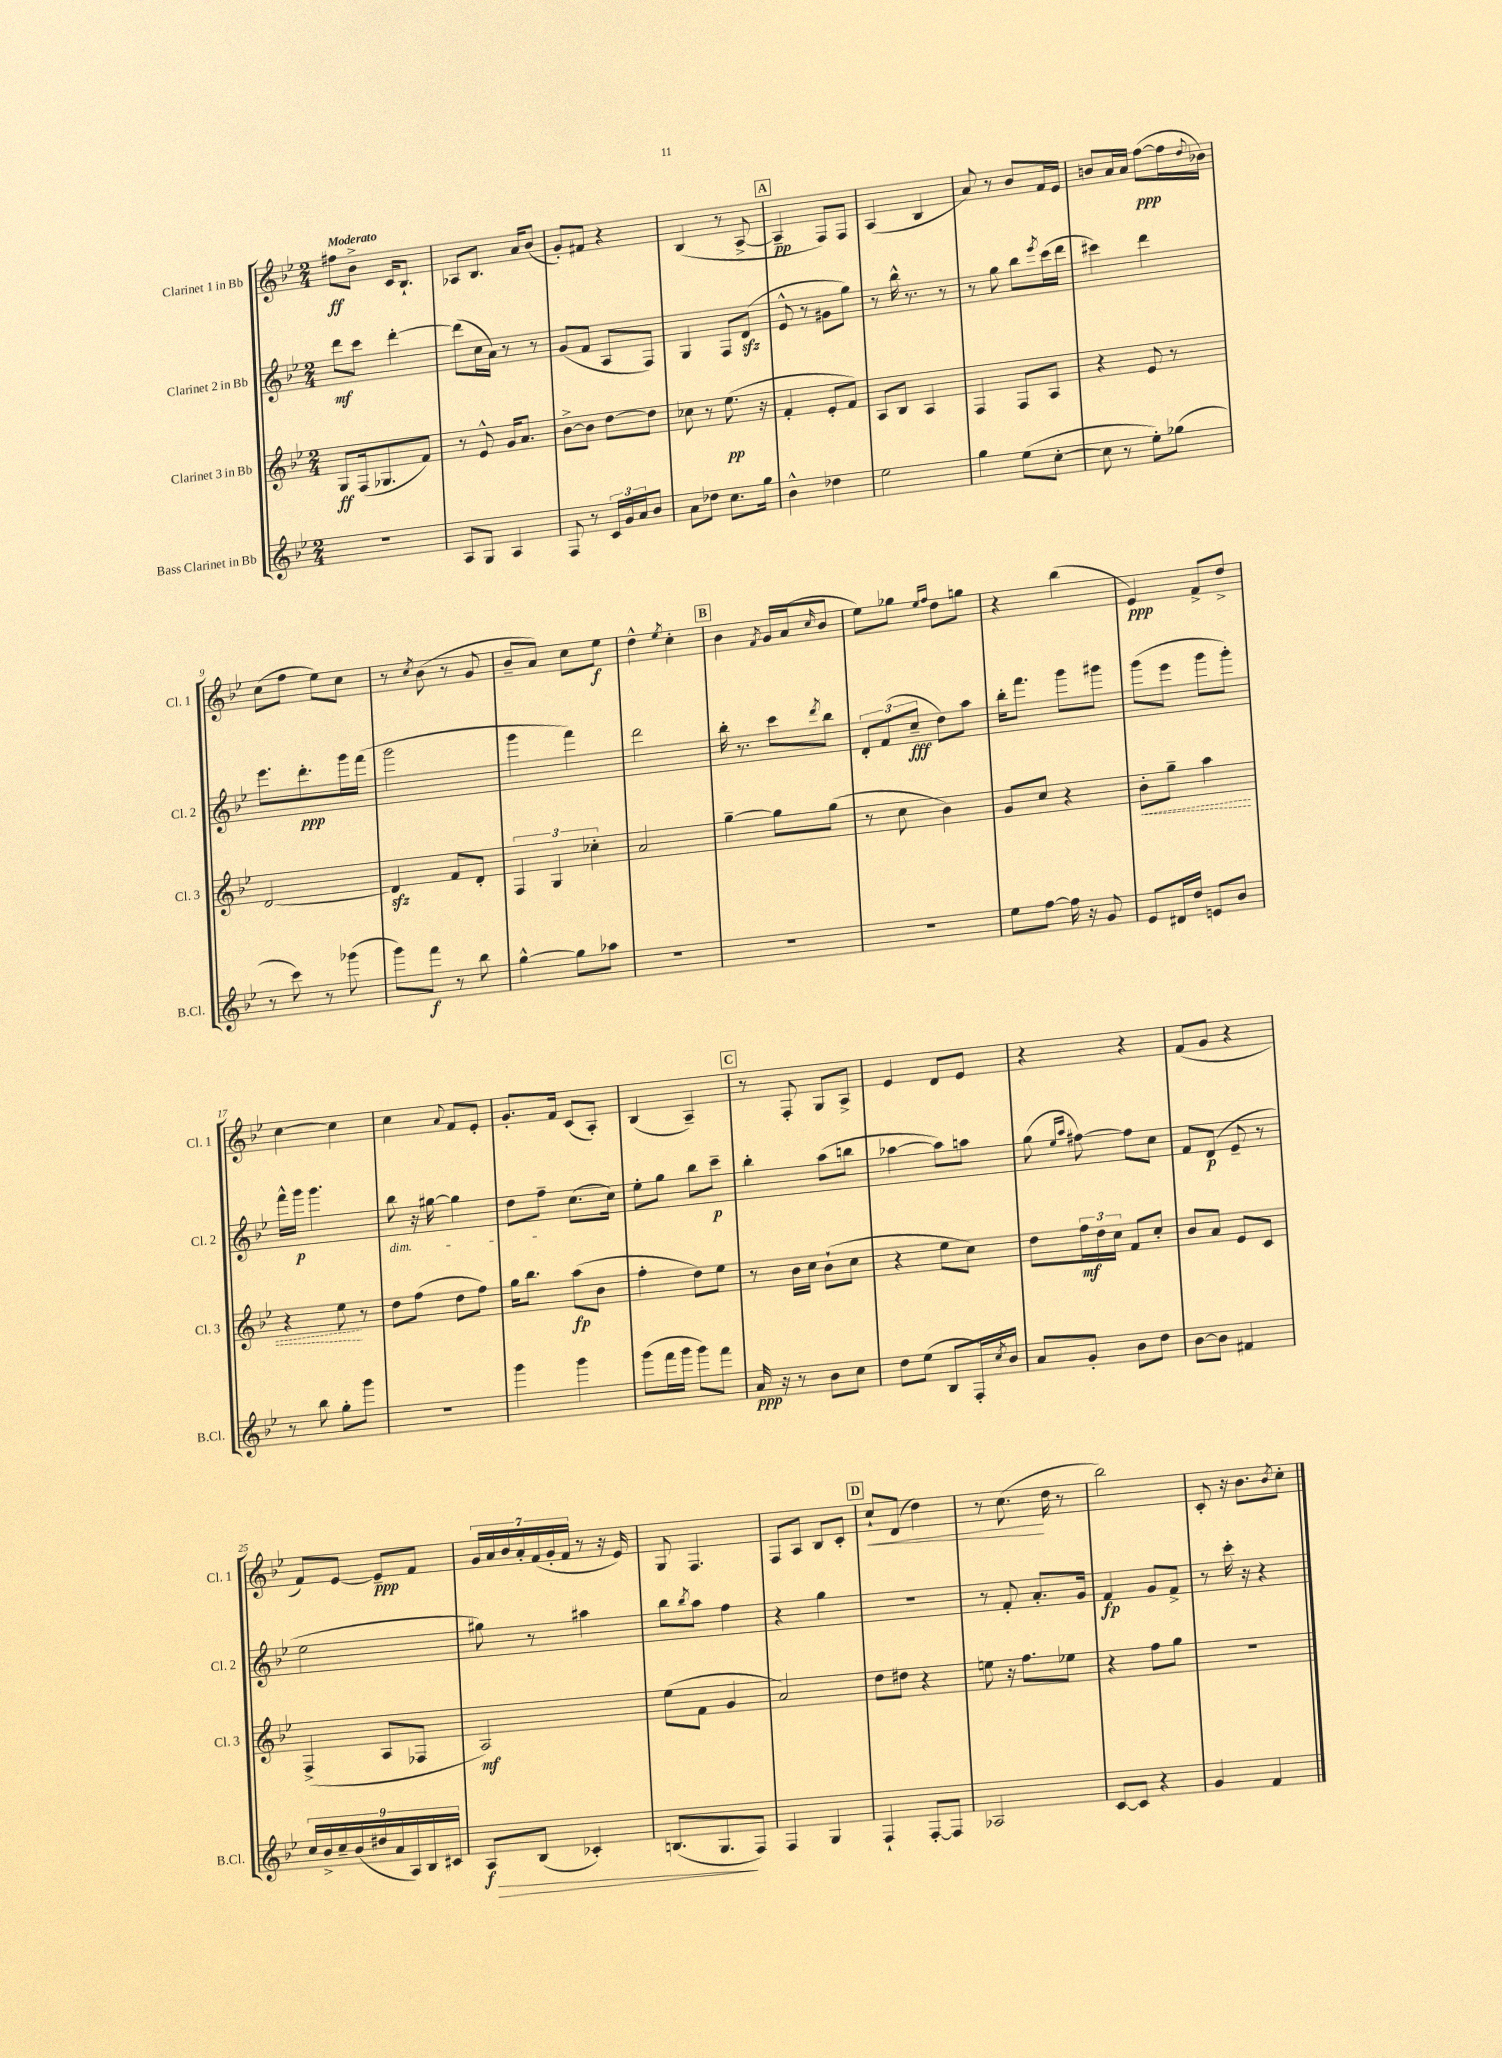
<<
\new StaffGroup <<
\new Staff = "s0" \with { instrumentName = "Clarinet 1 in Bb" shortInstrumentName = "Cl. 1" } {
    \clef treble \key bes \major \numericTimeSignature \time 2/4 \tempo "Moderato"
    fis''8\ff bes'8-> c'16 bes8.-! |
    aes8 bes8. a'16 bes'8( |
    g'8-.) fis'8 r4 |
    bes4( r8 a8~-> |
    \mark \markup { \box "A" } a4--\pp f8) f8 |
    a4( bes4 |
    a'8) r8 bes'8 f'16 ees'16 |
    b'8 a'16 a'16 f''8~\ppp( f''16 \appoggiatura { d''8 } bes'16) |
    c''8( f''8 ees''8) c''8 |
    r8 \acciaccatura { c''8 } bes'8( r8 g'8 |
    bes'8-- a'8) c''8 ees''8\f |
    d''4-^ \acciaccatura { ees''8 } c''4-. |
    \mark \markup { \box "B" } bes'4 \acciaccatura { f'8 } g'16 a'16( \grace { c''16 } bes'8 |
    ees''8) ges''8 \grace { ees''16 f''16 } d''8 g''8 |
    r4 bes''4( |
    ees'4\ppp) f'8-> d''8-> |
    c''4~ c''4 |
    c''4 \appoggiatura { a'8 } f'8 ees'8-. |
    g'8.-. f'16 c'8( a8-.) |
    bes4( a4--) |
    \mark \markup { \box "C" } r8 f8-. g8 a8-> |
    ees'4 d'8 ees'8 |
    r4 r4 |
    f'8( g'8 r4 |
    f'8) ees'8~ ees'8--\ppp f'8 |
    \tuplet 7/4 { g'16 a'16 bes'16 a'16-. f'16( g'16-. f'16 } r8 r16 ees'16) |
    g8 f4. |
    f8 a8 bes8 c'8-. |
    \mark \markup { \box "D" } c''8-!\< d'8( d''4) |
    r8 c''8.\!( d''16 r8 |
    bes''2) |
    c'8-. r16 bes'8. \acciaccatura { bes'8 } c''8-. \bar "|." |
}
\new Staff = "s1" \with { instrumentName = "Clarinet 2 in Bb" shortInstrumentName = "Cl. 2" } {
    \clef treble \key bes \major \numericTimeSignature \time 2/4
    d'''8\mf c'''8 d'''4~-. |
    d'''8( c''16 a'16) r8 r8 |
    g'8( f'8 a8 f8) |
    g4 f8 d'8\sfz( |
    \mark \markup { \box "A" } ees'8-^ r8 gis'8 g''8) |
    r8 bes''16-^ r8. r8 |
    r8 g''8 bes''8 \acciaccatura { ees'''8 } c'''16( d'''16 |
    cis'''4) d'''4 |
    ees'''8. d'''8.-.\ppp g'''16 f'''16( |
    g'''2 |
    g'''4 f'''4) |
    d'''2 |
    \mark \markup { \box "B" } bes''16-. r8. c'''8 \acciaccatura { d'''8 } bes''8 |
    \tuplet 3/2 { d'8-. f'8( c''8--\fff } d''8) a''8 |
    bes''16-. f'''8. g'''8 gis'''8 |
    g'''8( ees'''8 g'''8 g'''8-.) |
    f'''16-^ g'''16\p g'''4. |
    bes''8\dim r16 gis''16~ gis''4 |
    d''8 f''8--\! c''8.( c''16) |
    ees''8-. g''8 bes''8 c'''8--\p |
    \mark \markup { \box "C" } bes''4-. a''8( b''8 |
    aes''4~ aes''8) a''8 |
    g''8( \grace { ees''16 a''16 } fis''8~) fis''8 c''8 |
    f'8 d'8\p( ees'8-- r8 |
    ees''2 |
    gis''8) r8 ais''4 |
    bes''8 \acciaccatura { bes''8 } a''8 f''4 |
    r4 g''4 |
    \mark \markup { \box "D" } R2 |
    r8 f'8-. a'8.-. g'16 |
    f'4\fp g'8 f'8-> |
    r8 c'''16-. r16 r4 \bar "|." |
}
\new Staff = "s2" \with { instrumentName = "Clarinet 3 in Bb" shortInstrumentName = "Cl. 3" } {
    \clef treble \key bes \major \numericTimeSignature \time 2/4
    g8\ff f16( ges8. f'8) |
    r8 ees'8-^ g'16 a'8. |
    bes'8~-> bes'8 d''8~ d''8 |
    ces''8 r8 ees''8.\pp( r16 |
    \mark \markup { \box "A" } f'4-. ees'8-. f'8) |
    a8 bes8 a4 |
    f4 f8 a8 |
    r4 ees'8 r8 |
    d'2~ |
    d'4\sfz f'8 d'8-. |
    \tuplet 3/2 { f4 g4 ces''4-. } |
    a'2 |
    \mark \markup { \box "B" } g''4~-- g''8 g''8( |
    r8 c''8 bes'4) |
    g'8 c''8 r4 |
    \once \override Hairpin.style = #'dashed-line bes'8-.\< g''8-- a''4 |
    r4 ees''8\! r8 |
    d''8 f''8( d''8 f''8) |
    g''16 bes''8. a''8\fp( bes'8 |
    f''4-. d''8) ees''8 |
    \mark \markup { \box "C" } r8 bes'16 c''16 bes'8-!( c''8 |
    r4 ees''8 c''8) |
    d''8 \tuplet 3/2 { f''16\mf d''16 c''16 } f'8 c''8-. |
    bes'8 a'8 ees'8 c'8 |
    f4->( a8 fes8 |
    a2\mf) |
    ees''8( f'8 g'4 |
    a'2) |
    \mark \markup { \box "D" } d''8 dis''8 r4 |
    e''8 r16 f''8. ees''8 |
    r4 f''8 g''8 |
    R2 \bar "|." |
}
\new Staff = "s3" \with { instrumentName = "Bass Clarinet in Bb" shortInstrumentName = "B.Cl." } {
    \clef treble \key bes \major \numericTimeSignature \time 2/4
    r2 |
    a8 g8 a4 |
    f8 r8 \tuplet 3/2 { c'16 g'16 a'16 } bes'8 |
    a'8 des''8 c''8. g''16 |
    \mark \markup { \box "A" } bes'4-^ des''4 |
    ees''2 |
    g''4 ees''8( c''8~-. |
    c''8 r8 ees''8-.) ges''8( |
    r8 c'''8) r8 ges'''8( |
    g'''8) f'''8\f r8 bes''8 |
    g''4~-^ g''8 aes''8 |
    R2 |
    \mark \markup { \box "B" } R2 |
    R2 |
    ees''8 f''8~ f''16 r16 g'8 |
    ees'8 dis'16 d''16 e'8 bes'8 |
    r8 bes''8 g''8-. g'''8 |
    R2 |
    g'''4 g'''4 |
    g'''8( f'''16 g'''16 g'''8) f'''8 |
    \mark \markup { \box "C" } a'16\ppp r16 r8 bes'8 c''8 |
    d''8 ees''8( bes8 f16-.) \acciaccatura { c''8 } bes'16 |
    a'8 g'8-. bes'8 d''8 |
    bes'8~ bes'8 fis'4 |
    \tuplet 9/8 { c''16 bes'16-> c''16-- bes'16( dis''16 a'16 a16) bes16 cis'16 } |
    a8\f\> bes8( ces'4-.) |
    b8.( g8.\! f8) |
    f4 g4 |
    \mark \markup { \box "D" } f4-! f8~-. f8 |
    aes2 |
    c'8~ c'8 r4 |
    g'4 f'4 \bar "|." |
}
>>
>>
